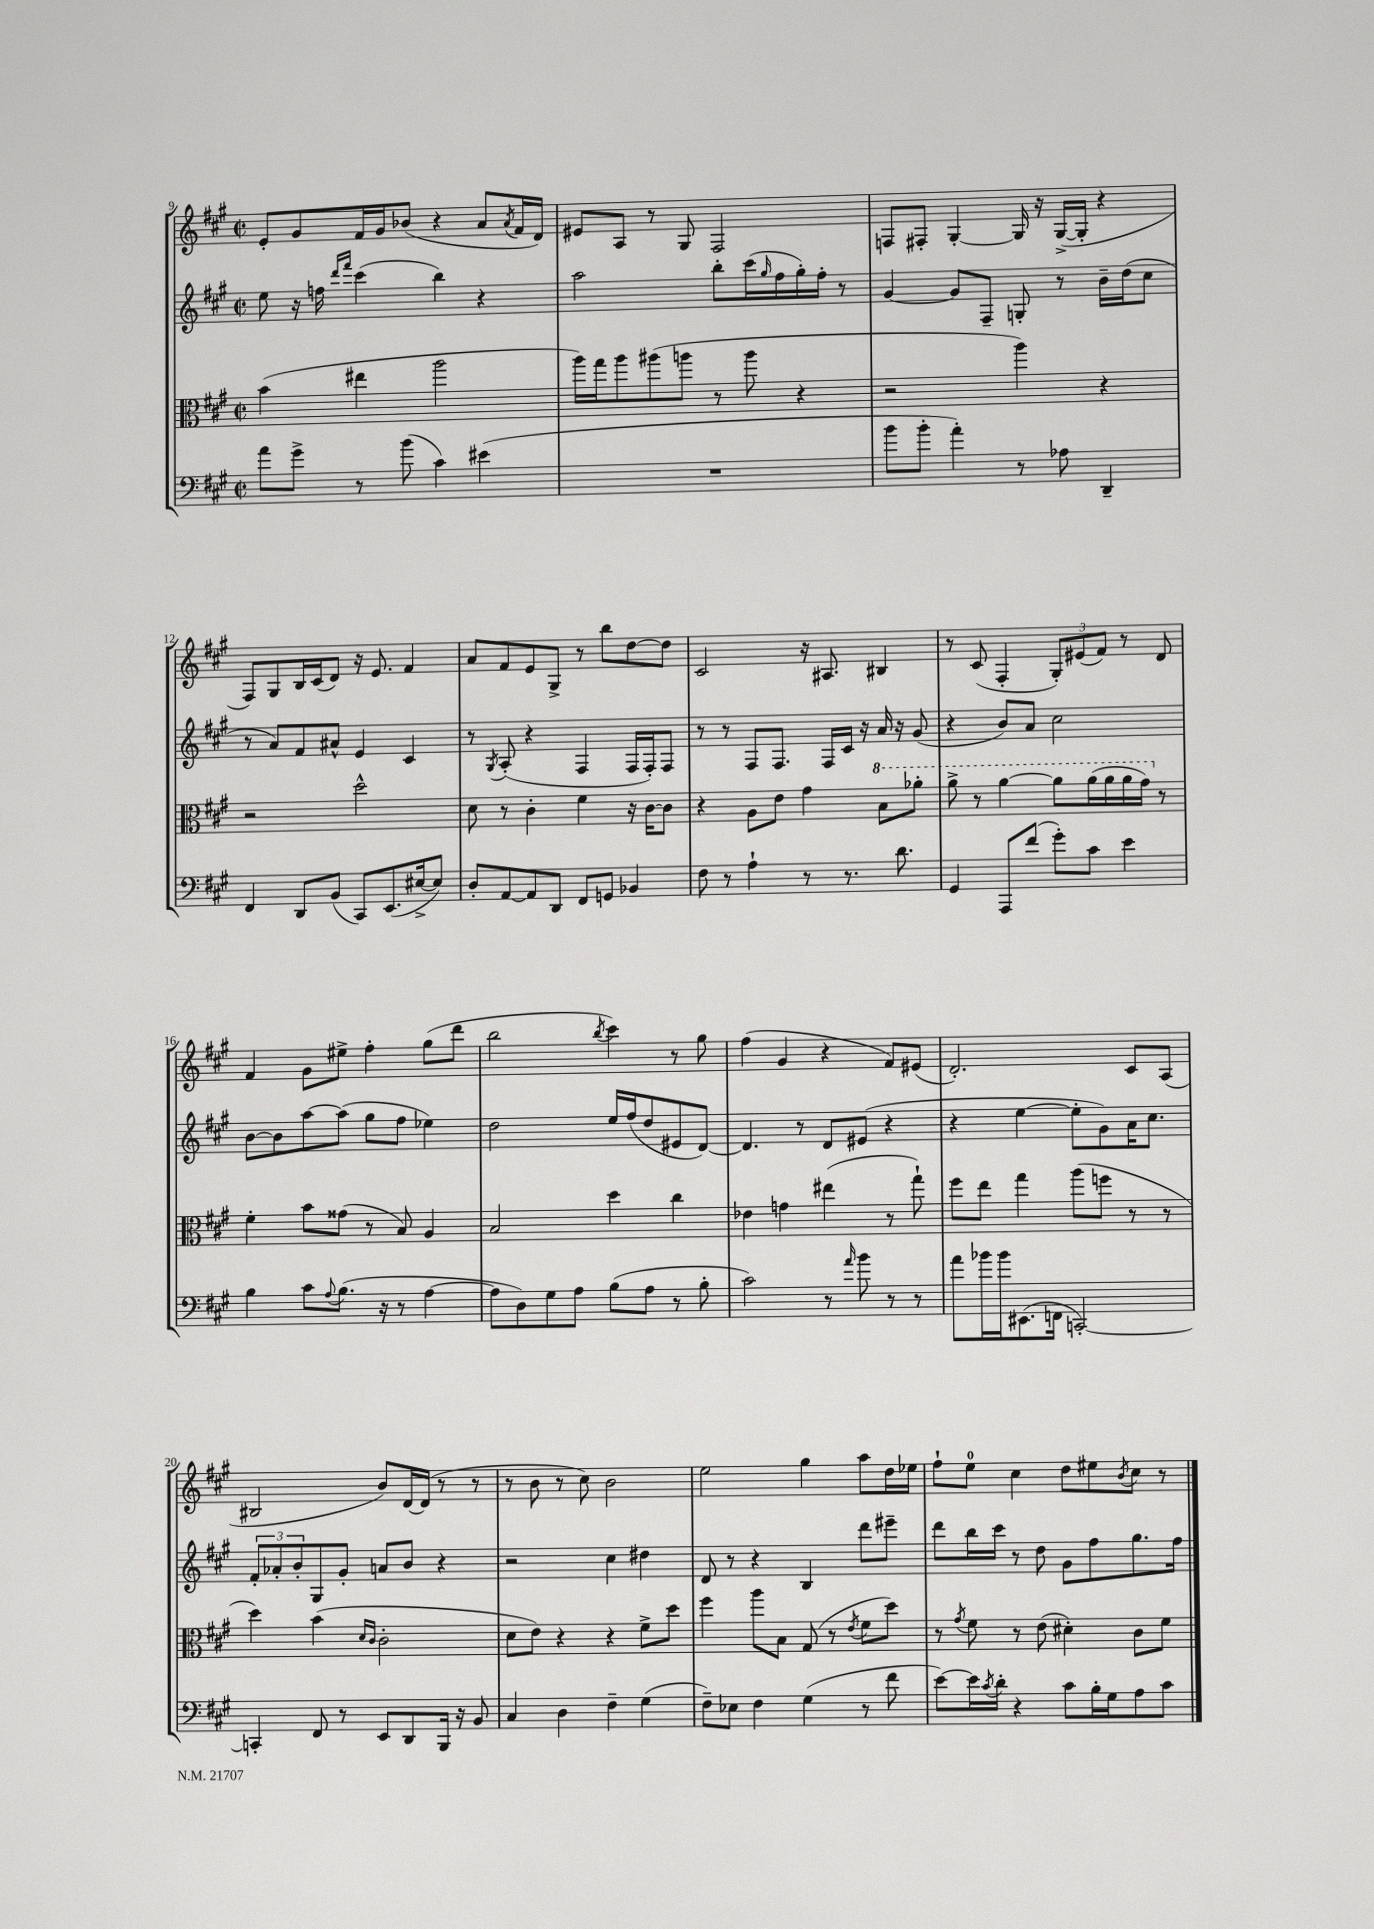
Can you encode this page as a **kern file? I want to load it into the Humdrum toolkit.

**kern	**kern	**kern	**kern
*staff4	*staff3	*staff2	*staff1
*clefF4	*clefC3	*clefG2	*clefG2
*k[f#c#g#]	*k[f#c#g#]	*k[f#c#g#]	*k[f#c#g#]
*M2/2	*M2/2	*M2/2	*M2/2
*met(c|)	*met(c|)	*met(c|)	*met(c|)
8a\L	(4b\	8ee\	8e'/L
8g#^\J	.	16r	8g#/
.	.	16ff\	.
.	.	16qqddd/LL	.
.	.	16qqfff#/JJ	.
8r	4ee#\	(4ccc#\	16f#/L
.	.	.	16g#/J
(8b\	.	.	(8b-/J
4c#\)	2aa\	4bb\)	4r
(4e#\	.	4r	8a/L
.	.	.	8qa/
.	.	.	16f#/L
.	.	.	16d/JJ)
=	=	=	=
1r	16aa\LL)	2aa\	8e#/L
.	16gg#\J	.	.
.	8aa\	.	8A/J
.	(8aa#\	.	8r
.	8aa\J	.	8G#/
.	8r	8bb'\L	2F#/
.	8aa\	(16ccc#\L	.
.	.	16qqgg#/	.
.	.	16ff#\	.
.	4r	16gg#'\)	.
.	.	16ff#'\JJ	.
.	.	8r	.
=	=	=	=
8b\L	2r	[4g#/	8F/L
8b'\J	.	.	8F#'/J
4a'\)	.	8g#/]L	[4G#'/
.	.	8F#~/J	.
8r	4aa\)	8G'/	16G#/]
.	.	.	16r
8A-\	.	8r	([16G#^/LL
.	.	.	16G#'/]JJ
4DD~/	4r	16b~\LL	4r
.	.	(16dd\J	.
.	.	8cc#\J	.
=	=	=	=
4FF#/	2r	8r	8F#/L)
.	.	8a/L)	8G#/
8DD/L	.	8f#/	16B/L
.	.	.	(16c#/J
(8BB/J	.	8a#^^/J	8d/J)
8CC#/L)	2dd^^\	4e/	16r
.	.	.	8.e/
(8.EE/	.	.	.
.	.	4c#/	4f#/
[16E#^/k	.	.	.
8E#/]J)	.	.	.
=	=	=	=
8D'/L	8d\	8r	8a/L
.	.	8qG#/	.
[8AA/	8r	(8A'/	8f#/
8AA/]	4c#'\	4r	8e/
8DD/J	.	.	8G#^/J
8FF#/L	4f#\	4F#/	8r
8GG/J	.	.	8bb\L
4BB-/	16r	16F#/LL	[8dd\
.	[16c#\LK	16F#'/J)	.
.	8c#\]J	8F#/J	8dd\]J
=	=	=	=
8F#\	4r	8r	2c#/
8r	.	8r	.
4A`\	8A\L	8F#/L	.
.	8e\J	8.F#/J	.
8r	4g#\	.	16r
.	.	16F#/LL	8.A#/
8.r	.	16c#/JJ	.
.	.	16r	.
.	8b\L	16a/	4B#/
8.d\	.	16r	.
.	8aa-'\J	(8g#/	.
=	=	=	=
4GG#/	8aa^\	4r	8r
.	8r	.	(8c#/
8AAA/L	[4aa\	8b/L)	4F#'/
(8f#/J	.	8a/J	.
8g#'\L)	8aa\]L	2cc#\	12G#'/L)
.	.	.	(12e#/
8c#\J	(16aa\L	.	.
.	.	.	12f#/J)
.	16aa\	.	.
4e\	16aa\	.	8r
.	16gg#\JJ)	.	.
.	8r	.	8d/
=	=	=	=
4B\	4f#'\	[8b\L	4f#/
.	.	8b\]	.
8c#\L	8b\L	[8aa\	8g#\L
8qqA/	.	.	.
(8.B\J	(8g##\J	(8aa\]J	8ee#^\J
.	8r	8gg#\L	4ff#'\
16r	.	.	.
8r	8B/)	8ff#\J	.
[4A\	4A/	4ee-\)	(8gg#\L
.	.	.	8ddd\J
=	=	=	=
8A\]L	2B/	2dd\	2bb\
8D\)	.	.	.
8G#\	.	.	.
8A\J	.	.	.
.	.	.	8qbb/
(8B\L	4dd\	16ee/LL	4ccc#\)
.	.	(16ff#/J	.
8A\J	.	8dd/	.
8r	4cc#\	8e#/	8r
8B'\	.	[8d/J)	8gg#\
=	=	=	=
2c#\)	4e-\	4.d/]	(4ff#\
.	4g\	.	4g#/
.	.	8r	.
8r	(4ee#\	8d/L	4r
16qqa/	.	.	.
8b\	.	(8e#/J	.
8r	8r	4r	8f#/L)
8r	8gg#`\)	.	(8e#/J
=	=	=	=
8a\L	8ff#\L	4r	2.d'/)
16b-\L	8ee\J	.	.
16b-\J	.	.	.
(8.EE#\	4gg#\	[4ee\	.
16FF\Jk	.	.	.
[2CC'/)	(8aa\L	8ee'\]L	.
.	8ff\J	8g#\)	.
.	8r	16a\K	8c#/L
.	.	8.cc#\J	.
.	8r	.	(8A/J
=	=	=	=
4CC'/]	4dd\)	12f#'/L	2B#/
.	.	12a-'/	.
.	.	12b'/	.
8FF#/	(4b\	8G#/	.
8r	.	8g#'/J	.
.	16qqd/LL	.	.
.	16qqc#/JJ	.	.
8EE/L	2c#'\	8a/L	8b/L)
8DD/	.	8b/J	[16d/L
.	.	.	(16d/]JJ
16BBB/Jk	.	4r	8r
16r	.	.	.
8BB/	.	.	8r
=	=	=	=
4C#/	8d\L	2r	8r
.	8e\J)	.	8b\
4D\	4r	.	8r
.	.	.	8cc#\)
4F#~\	4r	4cc#\	2b\
(4G#\	8f#^\L	4dd#\	.
.	8dd\J	.	.
=	=	=	=
8F#~\L)	4ff#\	8d/	2ee\
8E-\J	.	8r	.
4F#\	8aa\L	4r	.
.	8B\J	.	.
(4G#\	(8G#/	4B/	4gg#\
.	8r	.	.
.	8qe/	.	.
8r	8f#\L	8ddd\L	8aa\L
8f#\	8dd\J)	8eee#~\J	16dd\L
.	.	.	16ee-\JJ
=	=	=	=
[8e\L)	8r	8ddd\L	8ff#`\L
.	8qg#/	.	.
16e\]L	8f#\	16bb\L	8ee\J
8qc#/	.	.	.
16d'\JJ	.	16ccc#\JJ	.
4r	8r	8r	4cc#\
.	(8e\	8dd\	.
8c#\L	4d#'\)	8g#\L	8dd\L
16B'\L	.	8ff#\	8ee#\
16G#\J	.	.	.
.	.	.	8qb/
8A\	8c#\L	8.gg#\	8cc#\J
8c#\J	8f#\J	.	8r
.	.	16ff#\Jk	.
==	==	==	==
*-	*-	*-	*-
